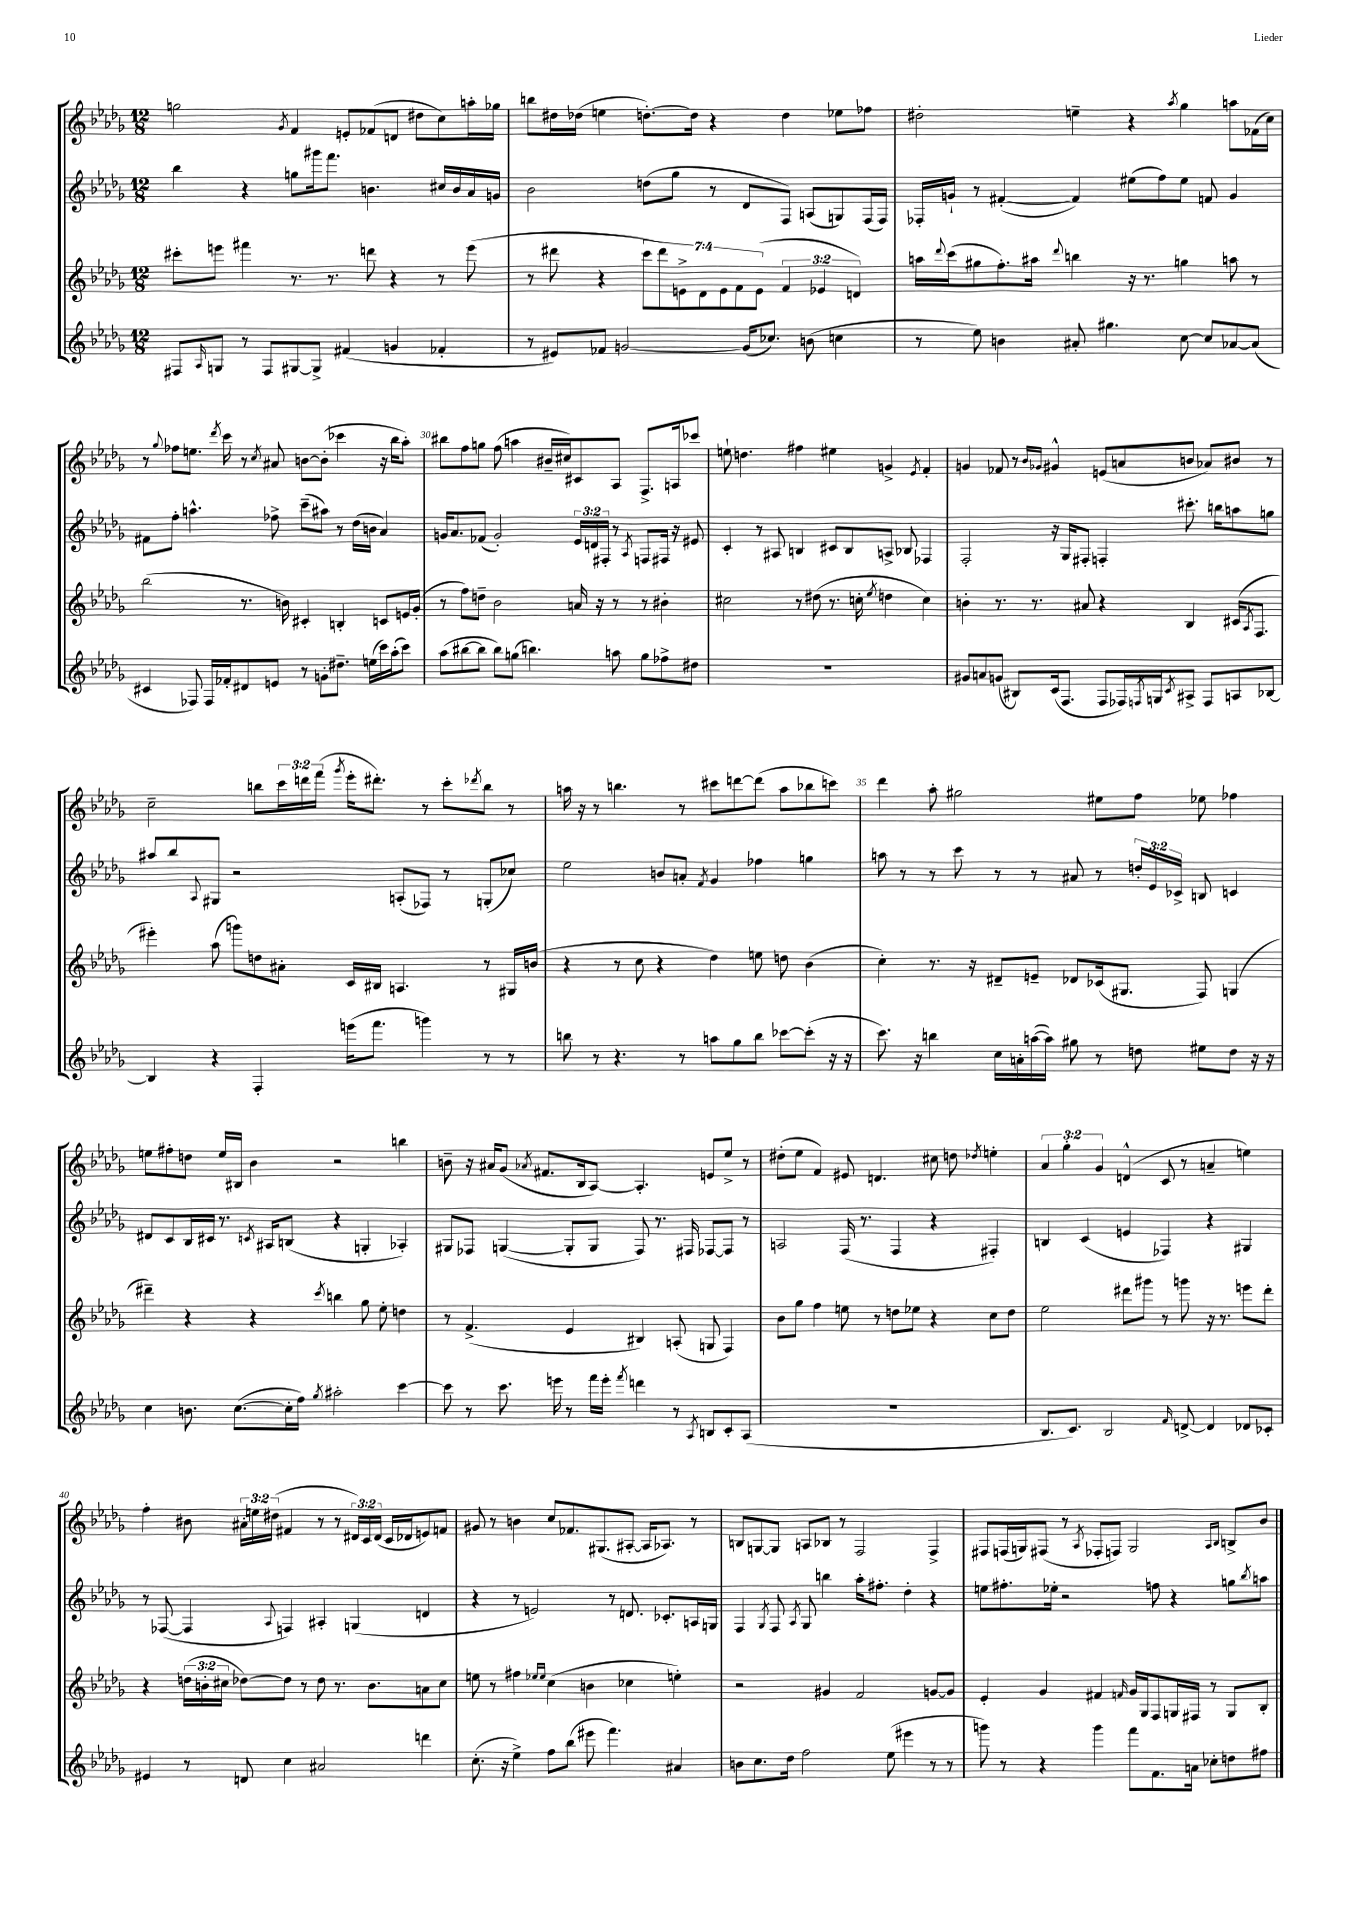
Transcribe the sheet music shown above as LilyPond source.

<<
\new StaffGroup <<
\new Staff = "s0" {
    \clef treble \key des \major \numericTimeSignature \time 12/8 \override Staff.TupletNumber.text = #tuplet-number::calc-fraction-text
    g''2 \acciaccatura { ges'8 } f'4 e'8-. fes'8( d'8 dis''8 c''8) a''16-. ges''16 |
    b''8 dis''16 des''16( e''4 d''8.~-.) d''16 r4 d''4 ees''8 fes''8 |
    dis''2-. e''4-- r4 \acciaccatura { aes''8 } ges''4 a''8 fes'16( c''16) |
    r8 \appoggiatura { ges''8 } fes''8 e''8. \acciaccatura { des'''8 } c'''16 r8 \acciaccatura { c''8 } ais'8 b'8~ b'8-.( ces'''4 r16 bes''16 aes''8-.) |
    bis''8 f''8 g''8 f''8( a''4 bis'16-- cis''16) cis'8 aes8 f8.-> a16 ces'''8 |
    e''8-! d''4. fis''4 eis''4 g'4-> \acciaccatura { ees'8 } f'4-. |
    g'4 fes'8 r8 \grace { bes'16 ges'16 } gis'4-^ e'8( a'8 b'8 aes'8) bis'8 r8 |
    c''2-- b''8 \tuplet 3/2 { c'''16 d'''16 f'''16( } \acciaccatura { ges'''8 } ees'''16-. dis'''8.-.) r8 c'''8-. \acciaccatura { des'''8 } b''8 r8 |
    a''16 r16 r8 b''4. r8 cis'''8 d'''8~ d'''8( a''8 bes''8 c'''8) |
    des'''4 aes''8-. gis''2 eis''8 f''8 ees''8 fes''4 |
    e''8 fis''8-. d''8 e''16 bis16 bes'4 r2 b''4 |
    b'8-- r16 ais'16 ges'8( \acciaccatura { aes'8 } fis'8. bes16 aes8~) aes4.-. e'8 ees''8-> r8 |
    dis''8-.( ees''8 f'4) eis'8 d'4. cis''8 d''8 \acciaccatura { des''8 } e''4-. |
    \tuplet 3/2 { aes'4 ges''4-. ges'4 } d'4-^( c'8 r8 a'4-- e''4) |
    f''4-. bis'8 \tuplet 3/2 { ais'16-. e''16 dis''16( } fis'4 r8 r8 \tuplet 3/2 { dis'16) c'16 dis'16( } c'16 des'16 e'8) f'8 |
    gis'8 r8 b'4 c''8 fes'8. gis8.( ais8~-. ais16 aes8.) r8 |
    b8 g8~ g8 a8 bes8 r8 f2 f4-> |
    fis8 f16( g16) fis8( r8 \acciaccatura { aes8 } fes8-. f8) g2 \grace { aes16 bes16 } b8-> bes'8 \bar "|." |
}
\new Staff = "s1" {
    \clef treble \key des \major \numericTimeSignature \time 12/8 \override Staff.TupletNumber.text = #tuplet-number::calc-fraction-text
    bes''4 r4 g''8 gis'''16 f'''8. b'4. cis''16 b'16 aes'16 g'16 |
    bes'2 d''8( ges''8 r8 des'8 f8) a8( g8) f16( f16) |
    fes16-. g'16-! r8 fis'4~-.( fis'4) eis''8( f''8) eis''8 f'8 g'4 |
    fis'8 f''8-. a''4.-^ fes''8-> c'''8--( ais''8) r8 des''16( b'16 aes'4) |
    g'16 aes'8. fes'8( g'2-.) \tuplet 3/2 { ees'16 d'16 fis16-. } r8 \acciaccatura { aes8 } f8 fis16 r16 eis'8 |
    c'4-. r8 ais8 b4 cis'8 b8 a8-> bes8 fes4 |
    f2-. r16 ges16 fis8-. f4-. cis'''8.-. b''16 a''8 g''8 |
    ais''8 bes''8 \appoggiatura { aes8 } gis8 r2 a8-.( fes8) r8 g8-.( ces''8) |
    ees''2 b'8 a'8-. \acciaccatura { f'8 } ges'4 fes''4 g''4 |
    a''8 r8 r8 c'''8 r8 r8 ais'8 r8 \tuplet 3/2 { d''16-. ees'16 ces'16-> } b8 c'4 |
    dis'8 c'8 bes16 cis'16 r8. \acciaccatura { c'8 } ais16 b8( r4 g4-. aes4-.) |
    gis8 fes8 g4~( g8-. g8 fes8) r8. fis16 fes8~ fes8 r8 |
    a2 f16( r8. f4 r4 fis4-.) |
    b4 c'4( e'4 fes4) r4 gis4 |
    r8 fes8~( fes4 \appoggiatura { aes8 } f4) ais4-. g4( d'4 |
    r4 r8 e'2) r8 d'8. ces'8.-. a16 g16 |
    f4 \acciaccatura { ges8 } f8 \acciaccatura { aes8 } ges8 b''4 aes''16-. fis''8.-. des''4-. r4 |
    e''8 fis''8.-. ees''16-. r2 f''8 r4 g''8 \acciaccatura { bes''8 } a''8 \bar "|." |
}
\new Staff = "s2" {
    \clef treble \key des \major \numericTimeSignature \time 12/8 \override Staff.TupletNumber.text = #tuplet-number::calc-fraction-text
    cis'''8-. e'''8 fis'''4 r8. r8. d'''8 r4 r8 e'''8( |
    r8 dis'''8 r4 \tuplet 7/4 { c'''8 dis'''8) e'8-> des'8 e'8 f'8 e'8( } \tuplet 3/2 { f'4 ees'4 d'4) } |
    a''16 \appoggiatura { des'''8 } c'''16( gis''8 f''8.-.) ais''16 \appoggiatura { des'''8 } b''4 r16 r8. g''4 a''8 r8 |
    bes''2( r8. b'16) cis'4-. b4-. c'8 e'16 ges'16-.( |
    r8 f''8) d''8-- bes'2 a'16 r16 r8 r8 bis'4-. |
    cis''2 r8 dis''8( r8. c''16-. \acciaccatura { ees''8 } d''4 c''4) |
    b'4-. r8. r8. ais'8 r4 bes4 cis'16( \acciaccatura { aes8 } f8. |
    eis'''4-.) aes''8( g'''8) d''8 ais'8-. c'16 bis16 a4. r8 gis16 b'16( |
    r4 r8 c''8 r4 des''4) e''8 d''8 bes'4( |
    c''4-.) r8. r16 dis'8-- e'8-- des'8 ces'16( gis8. f8) g4( |
    dis'''4--) r4 r4 \acciaccatura { c'''8 } b''4 ges''8 ees''8-. d''4 |
    r8 f'4.->( ees'4 bis4) a8-.( g8 f4) |
    bes'8 ges''8 f''4 e''8 r8 d''8 ees''8 r4 c''8 d''8 |
    ees''2 dis'''8 gis'''8 r8 g'''8 r16 r8. e'''8 dis'''8-. |
    r4 \tuplet 3/2 { d''16( b'16-. cis''16 } des''8~) des''8 r8 des''8 r8. b'8. a'8 cis''8 |
    e''8 r8 fis''4 \grace { ees''16 ees''16 } c''4( b'4 ces''4 e''4-.) |
    r2 gis'4 f'2 g'8~ g'8 |
    ees'4-. ges'4 fis'4 \grace { f'16 } ges'16 ges16 f8 g16 fis16 r8 g8 bes8-. \bar "|." |
}
\new Staff = "s3" {
    \clef treble \key des \major \numericTimeSignature \time 12/8
    fis8 \grace { aes16 } g8 r8 fis8 gis8~ gis8-> fis'4( g'4 fes'4-. |
    r8 eis'8) fes'8 g'2~ g'16( ces''8.) b'8( c''4 |
    r8 ees''8) b'4 ais'8-. gis''4. c''8~ c''8 aes'8~ aes'8( |
    cis'4 fes8) fes16 fes'16-. dis'8 e'8 r8 g'8-. dis''8.-- e''16( c'''16) aes''16-.( c'''8) |
    aes''8( bis''8~ bis''8 bis''8) g''8( b''4.) a''8 g''8 fes''8-> dis''8 |
    R1. |
    gis'8 a'8 g'8( bis8) c'16( f8. f8 fes16) \acciaccatura { f8 } g16 \acciaccatura { c'8 } ais8-> f8 a8 bes8~ |
    bes4 r4 f4-. e'''16( f'''8. g'''4) r8 r8 |
    b''8 r8 r4. r8 a''8 ges''8 b''8 ces'''8~ ces'''8-.( r16 r16 |
    c'''8.) r16 b''4 c''16 a'16-. a''16~( a''16) gis''8 r8 d''8 eis''8 d''8 r16 r16 |
    c''4 b'8. c''8.~( c''16-. f''16) \acciaccatura { ges''8 } ais''2-. c'''4~ |
    c'''8 r8 c'''8. e'''16 r8 f'''16 e'''16-. \acciaccatura { f'''8 } d'''4 r8 \acciaccatura { aes8 } b8 c'8-. aes8( |
    R1. |
    bes8. c'8.) bes2 \grace { f'16 } d'8~-> d'4 des'8 ces'8-. |
    eis'4 r8 d'8 c''4 ais'2 d'''4 |
    c''8.-.( r16 ees''4->) f''8 bes''8( eis'''8 f'''4.) ais'4 |
    b'8 c''8. des''16 f''2 ees''8( eis'''4 r8 r8 |
    g'''8) r8 r4 g'''4 f'''8 f'8. a'16 ces''8-. d''8 fis''8 \bar "|." |
}
>>
>>
\layout { \context { \Score currentBarNumber = #26 \override BarNumber.break-visibility = ##(#f #t #t) barNumberVisibility = #(every-nth-bar-number-visible 5) } }
